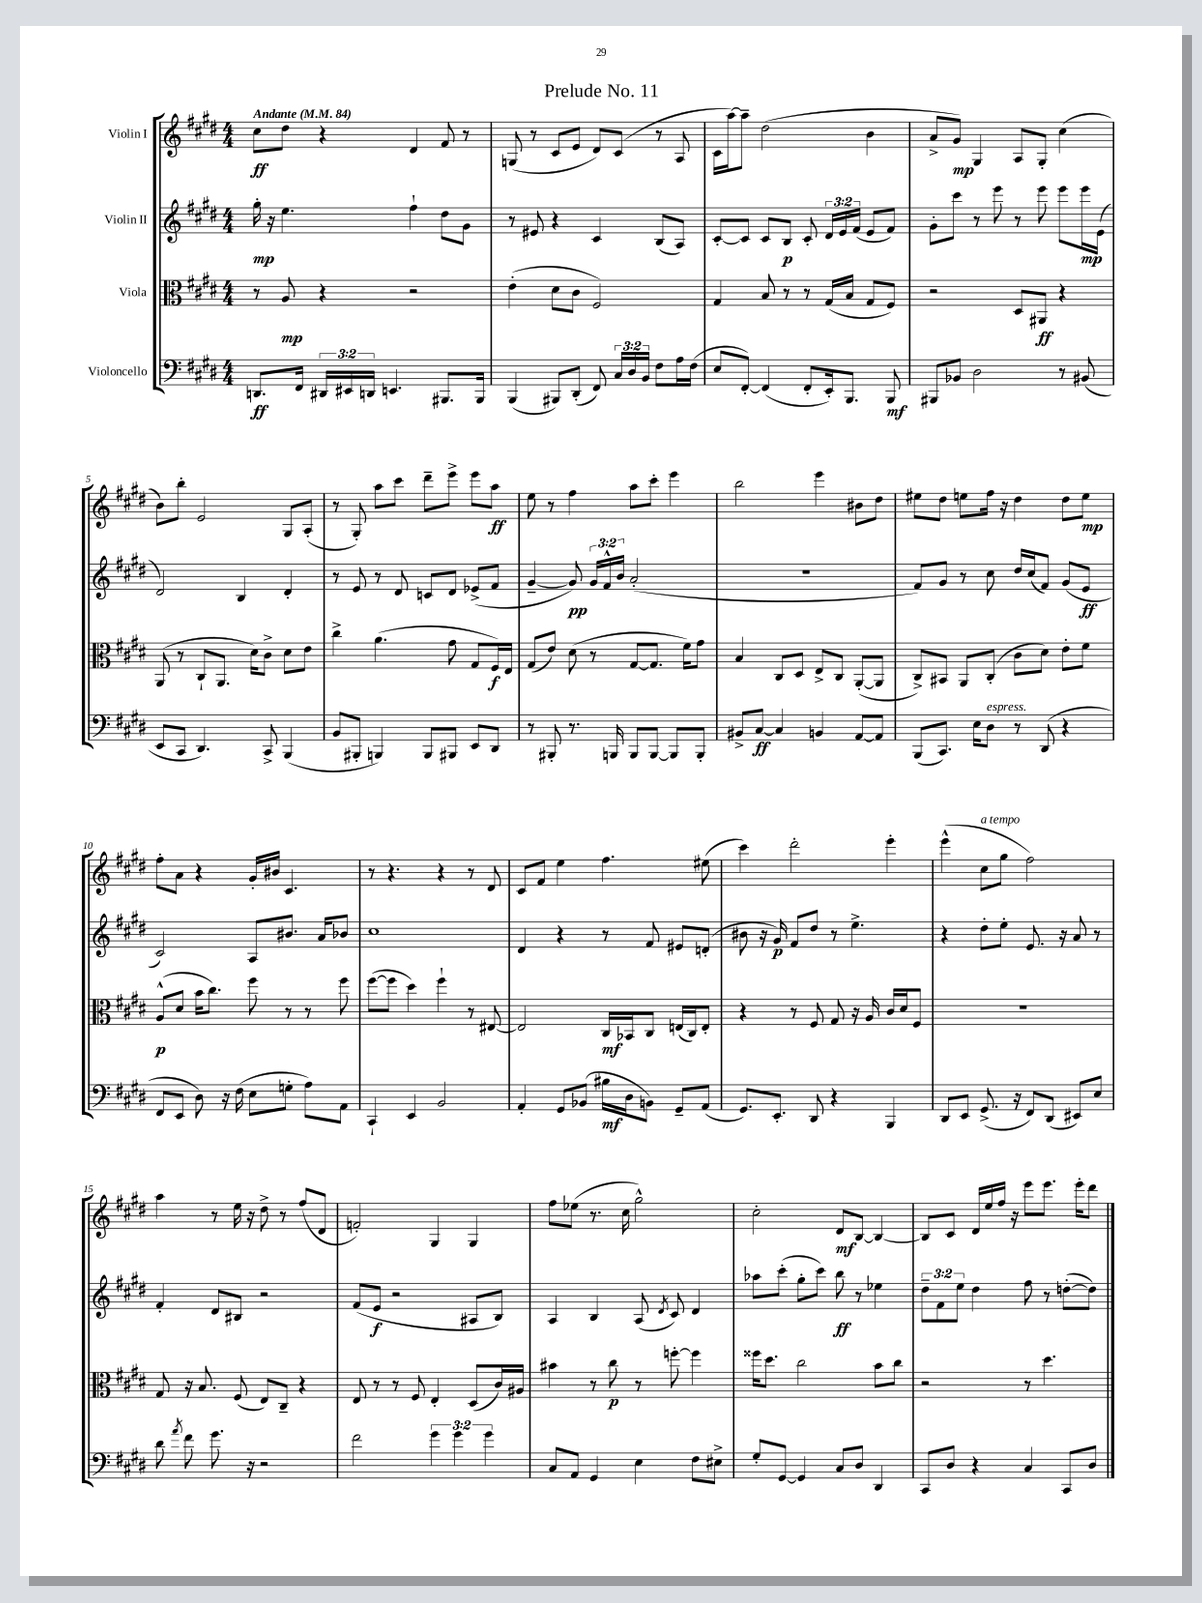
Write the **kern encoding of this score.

**kern	**kern	**kern	**kern
*staff4	*staff3	*staff2	*staff1
*clefF4	*clefC3	*clefG2	*clefG2
*k[f#c#g#d#]	*k[f#c#g#d#]	*k[f#c#g#d#]	*k[f#c#g#d#]
*M4/4	*M4/4	*M4/4	*M4/4
*MM84	*MM84	*MM84	*MM84
8.DD/L	8r	16gg#'\	8cc#\L
.	.	16r	.
.	8A/	4.ee\	8dd#\J
16FF#/Jk	.	.	.
24DD#/LL	4r	.	4r
24EE#/	.	.	.
24DD/JJ	.	.	.
4.EE/	.	.	.
.	2r	4ff#`\	4d#/
8.BBB#/L	.	8dd#\L	8f#/
.	.	8g#\J	8r
16BBB#/Jk	.	.	.
=	=	=	=
(4BBB/	(4e'\	8r	(8G/
.	.	8e#/	8r
8BBB#/L)	8d#\L	4r	8c#/L
(8DD#'/J	8c#\J	.	8e/J
8FF#/)	2F#/)	4c#/	8d#/L)
24C#/LL	.	.	(8c#/J
24D#/	.	.	.
24BB/JJ	.	.	.
8F#\L	.	(8B/L	8r
16A\L	.	8A/J)	8A/
(16F#\JJ	.	.	.
=	=	=	=
8E/L	4G#/	[8c#'/L	16c#\LL
.	.	.	[16aa\J)
[8FF#'/J)	.	8c#/]J	8aa~\]J
(4FF#/]	8B/	8c#/L	(2dd#\
.	8r	8B/J	.
8FF#'/L	8r	8c#'/	.
16EE'/k)	(16G#/LL	24d#/LL	.
.	.	24e/	.
8.BBB/J	16B/JJ	.	.
.	.	(24f#/JJ	.
.	8G#/L	8e/L	4b\
8BBB/	8F#/J)	8f#/J)	.
=	=	=	=
8BBB#/L	2r	8g#'\L	8a^/L
8BB-/J	.	8ccc#\J	8g#/J)
2D#\	.	8r	4G#/
.	.	8eee\	.
.	8D#/L	8r	8A/L
.	8AA#/J	8eee\	8G#'/J
8r	4r	8eee\L	(4cc#\
(8BB#/	.	16eee\L	.
.	.	(16e\JJ	.
=	=	=	=
8EE/L	(8AA/	2d#/)	8b\L)
8CC#/J	8r	.	8bb'\J
4.DD#/)	8C#`/L	.	2e/
.	8.AA/J	.	.
.	.	4B/	.
.	16d#\LK)	.	.
8CC#^/	8c#^\J	.	.
(4BBB/	8d#\L	4d#'/	8G#/L
.	8e\J	.	(8A'/J
=	=	=	=
8BB/L	4cc#^\	8r	8r
8BBB#'/J	.	8e/	8G#'/)
4BBB/)	(4.a\	8r	8aa\L
.	.	8d#/	8ccc#\J
8BBB/L	.	8c/L	8ddd#~\L
8BBB#/J	8g#\	8d#/J	8eee^\J
8EE/L	8G#/L	(8e-^/L	8eee\L
8DD#/J	16F#/L)	8f#/J	8aa\J
.	16E/JJ	.	.
=	=	=	=
8r	(8G#/L	[4g#~/	8ee\
8BBB#'/	8e/J)	.	8r
8.r	(8d#\	8g#/])	4ff#\
.	8r	24g#/LL	.
.	.	24f#^^/	.
16BBB/	.	.	.
.	.	24b/JJ	.
8BBB/L	[8G#/L	(2a'/	8aa\L
[8BBB/J	8.G#/]J	.	8ccc#'\J
8BBB/]L	.	.	4eee\
.	16f#\LK)	.	.
8BBB'/J	8g#\J	.	.
=	=	=	=
8BB#^/L	4B/	1r	2bb\
[8C#/J	.	.	.
4C#/]	8C#/L	.	.
.	8D#/J	.	.
4BB/	8E^/L	.	4eee\
.	8C#/J	.	.
[8AA/L	([8AA'/L	.	8b#\L
8AA/]J	8AA/]J	.	8dd#\J
=	=	=	=
(8BBB/L	8C#^/L)	8f#/L)	8ee#\L
8.CC#/J)	8BB#/J	8g#/J	8dd#\J
.	8AA/L	8r	8ee\L
16E\LK	.	.	.
8D#\J	(8C#'/J	8cc#\	16ff#\Jk
.	.	.	16r
8r	8c#\L	16dd#/LL	4dd#\
.	.	(16cc#/J	.
(8DD#/	8d#\J)	8f#/J)	.
4r	8e'\L	(8g#/L	8dd#\L
.	8f#\J	8e/J	8ee\J
=	=	=	=
8FF#/L	(8A^^/L	2c#/)	8ff#'\L
8EE/J	8d#/J	.	8a\J
8D#\)	16b\LK	.	4r
.	8.cc#\J)	.	.
16r	.	.	.
(16F#\	.	.	.
8E\L	8ff#\	8A/L	16g#'/LL
.	.	.	16b#/JJ
8G'\J	8r	8.b#/J	4.c#/
8A\L)	8r	.	.
.	.	16a/LK	.
8AA\J	8ff#\	8b-/J	.
=	=	=	=
4CC#`/	([8ff#\L	1cc#	8r
.	8ff#\]J	.	4.r
4EE/	4dd#\)	.	.
2BB/	4ff#`\	.	4r
.	8r	.	8r
.	[8E#/	.	8d#/
=	=	=	=
4AA'/	2E#/]	4d#/	8c#/L
.	.	.	8f#/J
8GG#/L	.	4r	4ee\
(8BB-/J	.	.	.
16B#\LL	16C#/LL	8r	4.ff#\
16D#\J	16BB-/J	.	.
8BB\J)	8C#/J	8f#/	.
8GG#~/L	(16E/LL	8e#/L	.
.	16C#/J)	.	.
(8AA/J	8E'/J	(8d'/J	(8ee#\
=	=	=	=
8.GG#/L)	4r	8b#\	4ccc#\)
.	.	16r	.
8.EE'/J	.	16g#/)	.
.	8r	8f#/L	2ddd#'\
8DD#/	8F#/	8dd#/J	.
4r	8G#/	8r	.
.	16r	4.ee^\	.
.	16A/	.	.
4BBB/	16c#/LL	.	4eee'\
.	16d#/J	.	.
.	8F#/J	.	.
=	=	=	=
8DD#/L	1r	4r	(4eee^^\
8EE/J	.	.	.
(8.GG#^/	.	8dd#'\L	8cc#\L
.	.	8ee'\J	8gg#\J
16r	.	.	.
8FF#/L)	.	8.e/	2ff#\)
(8DD#/J	.	.	.
.	.	16r	.
8EE#/L)	.	8a/	.
8E/J	.	8r	.
=	=	=	=
8d#\	8G#/	4f#'/	4aa\
8qa/	.	.	.
8f#\	16r	.	.
.	8.B/	.	.
8.g#\	.	8d#/L	8r
.	(8F#/	8B#/J	16ee\
16r	.	.	16r
2r	8E/L)	2r	8dd#^\
.	8C#~/J	.	8r
.	4r	.	(8ff#/L
.	.	.	8d#/J
=	=	=	=
2f#\	8E/	(8f#/L	2f'/)
.	8r	8e/J	.
.	8r	2r	.
.	8F#/	.	.
6g#\	4E'/	.	4G#/
6g#\	.	.	.
.	(8D#/L	8A#/L	4G#/
6g#\	.	.	.
.	16c#/L)	8B/J)	.
.	16A#/JJ	.	.
=	=	=	=
8C#/L	4b#\	4A/	8ff#\L
8AA/J	.	.	(8ee-\J
4GG#/	8r	4B/	8.r
.	8cc#\	.	.
.	.	.	16cc#\
4E\	8r	(8A/	2gg#^^\)
.	.	8qd#/	.
.	[8ff'\	8c#/)	.
8F#\L	4ff\]	4d#/	.
8E#^\J	.	.	.
=	=	=	=
8G#'/L	16ff##\LK	8aa-\L	2cc#'\
.	8.dd#\J	.	.
[8GG#/J	.	(8ccc#'\J	.
4GG#/]	2cc#\	8gg#'\L	.
.	.	8ccc#\J)	.
8C#/L	.	8bb\	8d#/L
8D#/J	.	8r	[8B/J
4DD#/	8b\L	4ee-\	4B/_
.	8cc#\J	.	.
=	=	=	=
8CC#/L	2r	12dd#~\L	8B/]L
.	.	12f#\	.
8D#/J	.	.	8c#/J
.	.	12ee\J	.
4r	.	4dd#\	16d#/LL
.	.	.	16ee/
.	.	.	16ff#/JJ
.	.	.	16r
4C#/	8r	8ff#\	8eee\L
.	4.dd#\	8r	8.eee\J
8CC#/L	.	([8dd'\L	.
.	.	.	16eee'\LK
8D#/J	.	8dd\]J)	8ddd#\J
==	==	==	==
*-	*-	*-	*-
